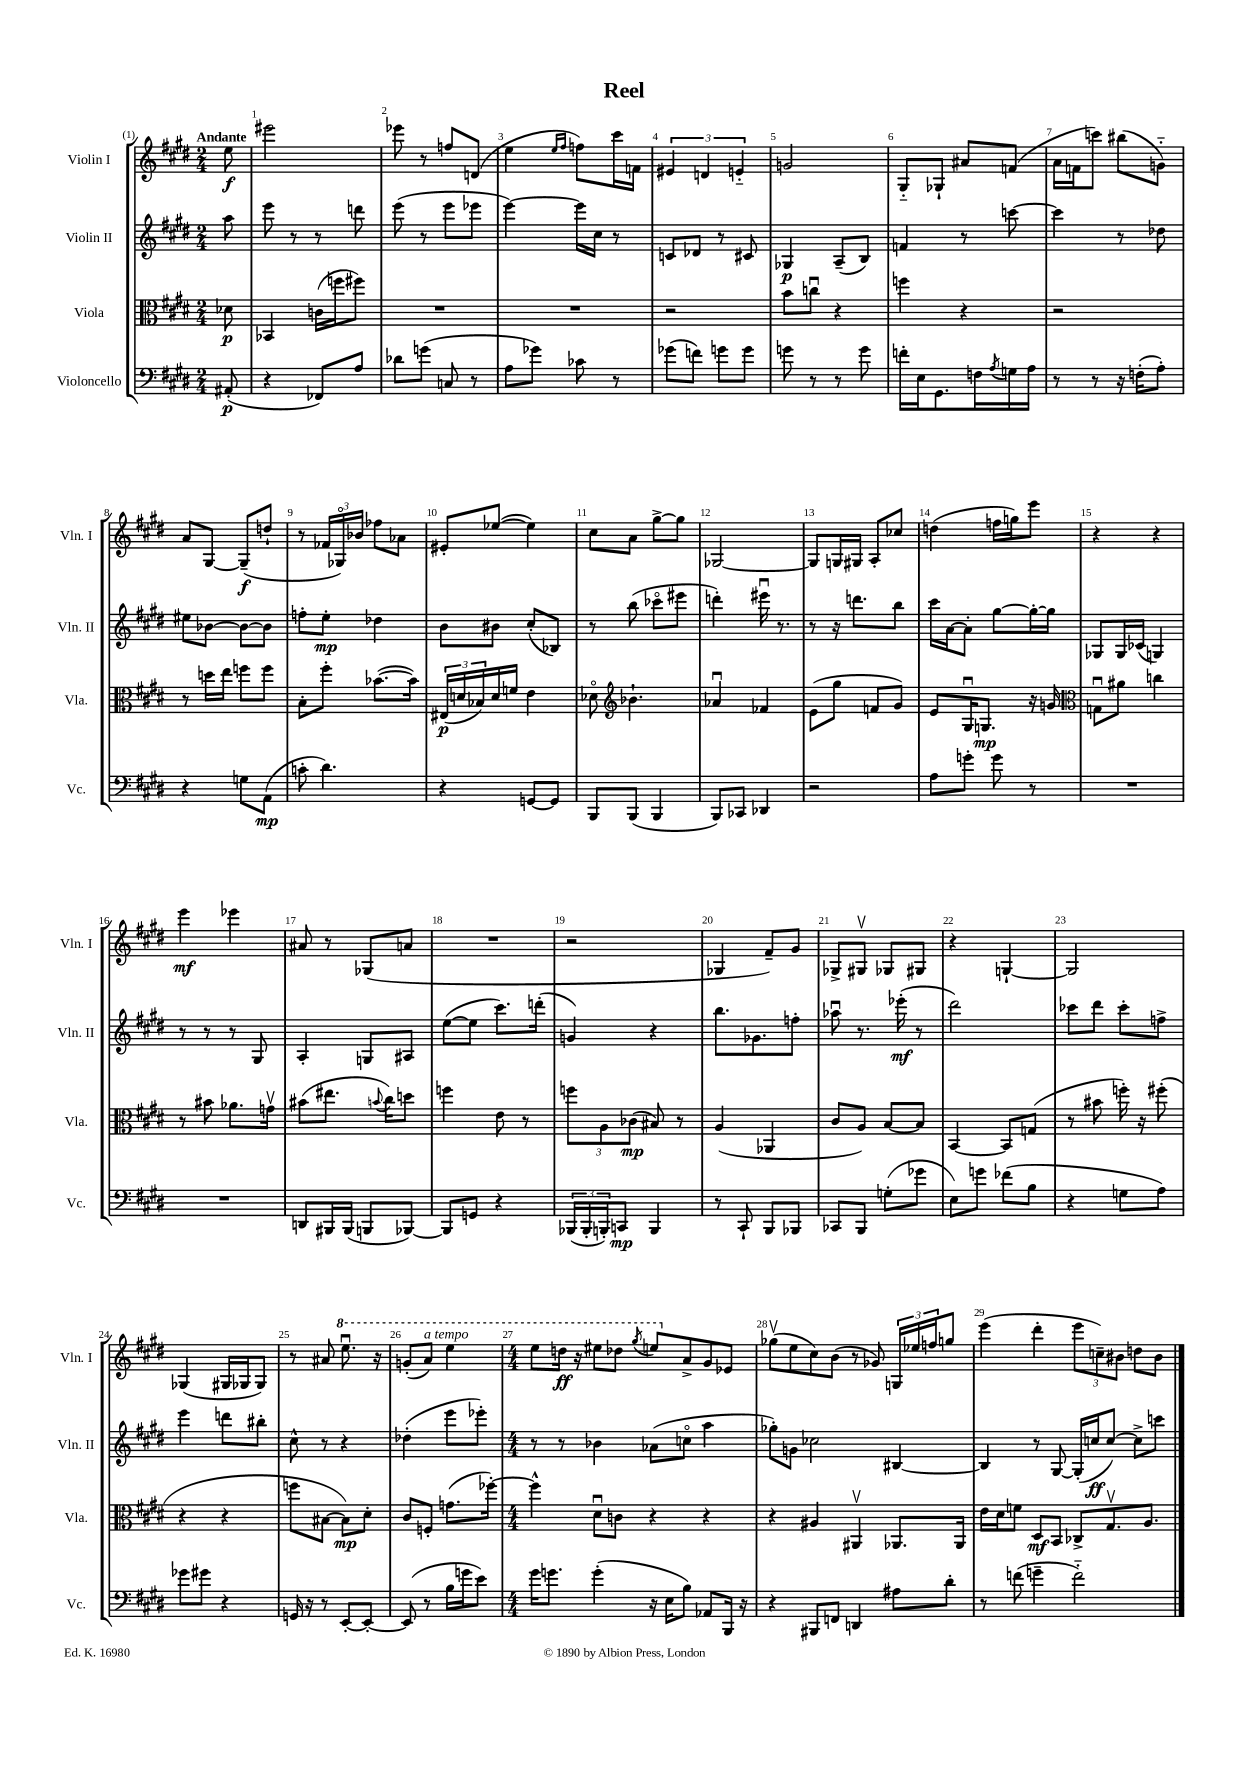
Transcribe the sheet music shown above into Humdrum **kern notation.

**kern	**kern	**kern	**kern
*staff4	*staff3	*staff2	*staff1
*clefF4	*clefC3	*clefG2	*clefG2
*k[f#c#g#d#]	*k[f#c#g#d#]	*k[f#c#g#d#]	*k[f#c#g#d#]
*M2/4	*M2/4	*M2/4	*M2/4
(8AA#'	8d-	8aa	8ee
=	=	=	=
4r	4BB-	8eee	2eee#
.	.	8r	.
8FF-)	(16c	8r	.
.	16ff	.	.
8A	8ff#)	8ddd	.
=	=	=	=
8d-	2r	(8eee	8eee-
(8g	.	8r	8r
8C	.	8eee	8ff
8r	.	8eee-	(8d
=	=	=	=
8A	2r	[4eee)	4ee
8g-)	.	.	.
.	.	.	16qqee
.	.	.	16qqff#
8c-	.	16eee]	8ff)
.	.	16cc#	.
8r	.	8r	16ccc#
.	.	.	16f
=	=	=	=
(8g-	2r	8c	6e#
8f)	.	8d-	.
.	.	.	6d
8g	.	8r	.
.	.	.	6e'~
8g	.	8c#	.
=	=	=	=
8g	8b	4G-	2g
8r	8ccu	.	.
8r	4r	(8A~	.
8g	.	8B)	.
=	=	=	=
16f'	4ff	4f	8G#'~
16E	.	.	.
8.GG#	.	.	8G-`
.	4r	8r	8a#
16F	.	.	.
8qA	.	.	.
16G	.	[8ccc	(8f
16A	.	.	.
=	=	=	=
8r	2r	4ccc]	16a
.	.	.	16f
8r	.	.	8ccc)
16r	.	8r	(8bb#
(16F'	.	.	.
8A')	.	8dd-	8g'~)
=	=	=	=
4r	8r	8ee#	8a
.	16dd	[8b-	[8G#
.	16ee	.	.
8G	8ff	8b-_	(8G#~]
(8AA	8ff	8b-]	8dd`
=	=	=	=
8c'	8B'	8ff'	8r
4.d#)	8ff#'	8ee'	24f-
.	.	.	24G-o)
.	.	.	24b-
.	([8.b-	4dd-	8ff-
.	.	.	8a-
.	16b-])	.	.
=	=	=	=
4r	(24E#	8b	8e#'
.	24d	.	.
.	24B-)	.	.
.	16d	8b#	([8ee-
.	16f	.	.
[8GG	4e	(8cc#'	4ee-])
8GG]	.	8B-)	.
=	=	=	=
8BBB	8d-o	8r	8cc#
*	*clefG2	*	*
(8BBB	4.b-`	(8bb	8a
4BBB	.	8ccc-o	[8gg#^
.	.	8eee#	8gg#]
=	=	=	=
8BBB)	4a-u	4ddd')	[2G-
8CC-	.	.	.
4DD-	4f-	16eee#u	.
.	.	8.r	.
=	=	=	=
2r	(8e	8r	8G-]
.	8gg#	16r	16G
.	.	8.ddd	16G#
.	8f	.	8A'
.	8g#)	8bb	8cc-
=	=	=	=
8A	8e	16ccc#	(4dd
.	.	[16a	.
8g'	16G#u	8a']	.
.	8.G	.	.
8g	.	[8gg#	16ff
.	.	.	16gg)
8r	16r	16gg#'_	8eee
.	16g	16gg#]	.
=	=	=	=
*	*clefC3	*	*
2r	8Gu	8G-	4r
.	8a#	16G-	.
.	.	(16c-	.
.	4cc	4G)	4r
=	=	=	=
2r	8r	8r	4eee
.	8b#	8r	.
.	8.a-	8r	4eee-
.	.	8G#	.
.	16gv	.	.
=	=	=	=
8DD	(8b#	4A'	8a#
16BBB#	8.ee#	.	8r
(16BBB#	.	.	.
8BBB	.	8G	(8G-
.	8qqb	.	.
.	16cc#)	.	.
[8BBB-)	8dd	8A#	8a
=	=	=	=
8BBB-]	4ff	([8ee	2r
8GG	.	8ee]	.
4r	8e	8.ccc#)	.
.	8r	.	.
.	.	(16ddd'	.
=	=	=	=
(24BBB-	12ff	4g)	2r
24BBB-'	.	.	.
24BBB')	12A	.	.
8CC	.	.	.
.	(12c-	.	.
4BBB	8B#)	4r	.
.	8r	.	.
=	=	=	=
8r	(4A	8.bb	4G-
8CC#`	.	.	.
.	.	8.g-	.
8BBB	4AA-	.	8f#~)
8BBB-	.	8ff'	8g#
=	=	=	=
8CC-	8c#	8aa-u	8G-^
8BBB	8A)	8.r	8G#v
(8G'	[8B	.	8G-
.	.	(16eee-'	.
8g-	8B]	8r	8G#
=	=	=	=
8E)	[4BB	2ddd#)	4r
8g	.	.	.
(8f-	8BB]	.	[4G`
8B	(8G	.	.
=	=	=	=
4r	8r	8ccc-	2G]
.	8b#	8ddd#	.
8G	16ff')	8ccc-'	.
.	16r	.	.
8A)	(8ff#'	8ff^	.
=	=	=	=
8g-	4r	4eee	(4G-
8g#	.	.	.
4r	4r	8ddd	16G#
.	.	.	16G-
.	.	8bb#'	8G-)
=	=	=	=
16GG	8ff	8cc#^^	8r
16r	.	.	.
8r	[8B#	8r	8a#
[8EE'	8B#])	4r	8.eeeu
8EE'_	8d#'	.	.
.	.	.	16r
=	=	=	=
(8EE]	8c#	(4dd-'	(8gg'
8r	8F'	.	8aa)
16B	(8.g	8eee	4eee
16g	.	.	.
8e)	.	8eee-')	.
.	[16ff-')	.	.
=	=	=	=
*M4/4	*M4/4	*M4/4	*M4/4
16g#	4ff-^^]	8r	8eee
8.g	.	.	.
.	.	8r	16ddd
.	.	.	16r
(4g'	8d#u	4b-	8eee#
.	8c	.	8ddd-
.	.	.	8qggg#
16r	4r	(8a-	8eee
16E	.	.	.
8B)	.	8cco	8a^
8AA-	4r	4aa	8g#
16BBB	.	.	8e-
16r	.	.	.
=	=	=	=
4r	4r	8gg-')	(8gg-v
.	.	8g	8ee
8BBB#	4A#	2cc-	8cc#)
8FF	.	.	(8b
4DD	4AA#v	.	8r
.	.	.	8g-)
8A#	8.AA-	[4B#	24G
.	.	.	24ee-
.	.	.	24ff
8d#'	.	.	8gg
.	16AA-	.	.
=	=	=	=
8r	16e	4B#]	(4eee
.	16d#	.	.
(8f	8f	.	.
4g~	8D#	8r	4ddd#'
.	8BB	[8G#	.
2f'~)	8C-^	(16G#']	12eee
.	.	16cc	.
.	.	.	12cc~)
.	8.G#v	[8cc)	.
.	.	.	12b#
.	.	8cc^]	8dd
.	8.A	.	.
.	.	8ccc	8b#
==	==	==	==
*-	*-	*-	*-
